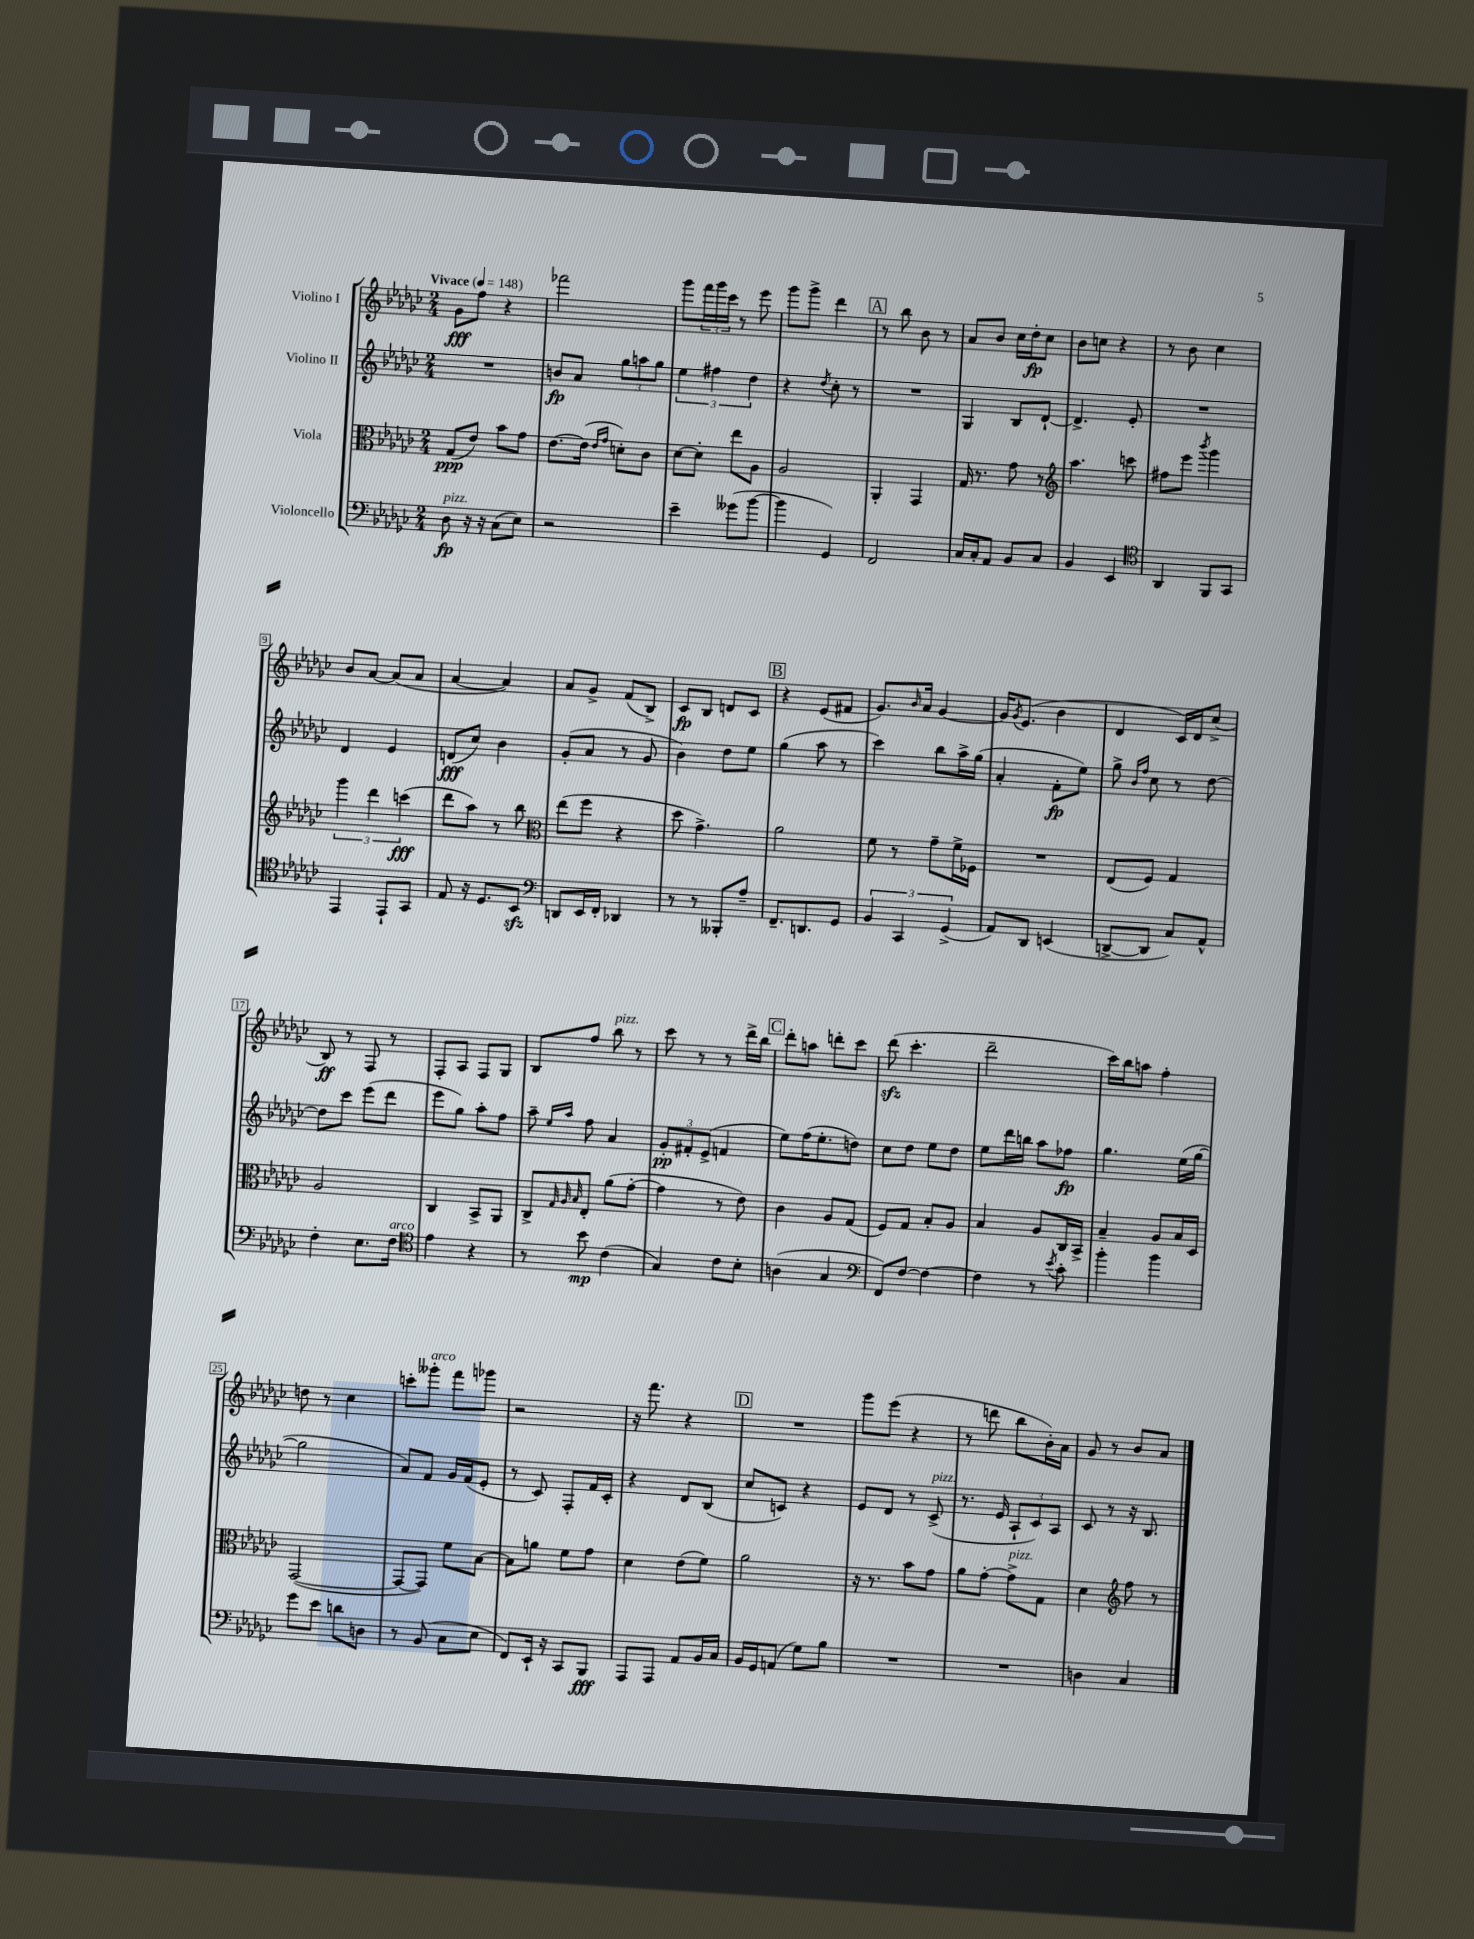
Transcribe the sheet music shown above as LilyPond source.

<<
\new StaffGroup <<
\new Staff = "s0" \with { instrumentName = "Violino I" } {
    \clef treble \key ges \major \numericTimeSignature \time 2/4 \tempo "Vivace" 4 = 148
    ges'8\fff f''8 r4 |
    fes'''2 |
    ges'''8 \tuplet 3/2 { f'''16 ges'''16 ces'''16 } r8 ees'''8 |
    ges'''8 ges'''8-> des'''4 |
    \mark \markup { \box "A" } r8 bes''8 bes'8 r8 |
    aes'8 bes'8 ces''16 des''16-.\fp ces''8 |
    bes'8 c''8 r4 |
    r8 bes'8 ces''4 |
    bes'8 aes'8~ aes'8( aes'8 |
    aes'4~ aes'4) |
    aes'8 ges'8-> f'8( bes8->) |
    ces'8\fp bes8 d'8 ces'8 |
    \mark \markup { \box "B" } r4 ees'8( fis'8 |
    ges'8.) \grace { bes'16 } aes'16 ges'4~ |
    ges'16 \acciaccatura { ges'8 } ees'8.( bes'4 |
    des'4 ces'16) des'16 ces''8->( |
    bes8\ff) r8 f8 r8 |
    f8-. aes8 f8 ges8 |
    bes8 f''8 bes''8^\markup { \italic "pizz." } r8 |
    ces'''8 r8 r8 des'''16-> bes''16 |
    \mark \markup { \box "C" } des'''8-. a''8 d'''8-. ces'''8 |
    des'''8\sfz( ces'''4.-. |
    des'''2-- |
    ces'''16) bes''16 a''8 f''4-. |
    d''8 r8 ces''4 |
    c'''8-. geses'''8-.^\markup { \italic "arco" } f'''8 ges'''8 |
    r2 |
    r16 f'''8. r4 |
    \mark \markup { \box "D" } R2 |
    ges'''8 ees'''8( r4 |
    r8 d'''8 bes''8 bes'16-.) aes'16 |
    ges'8 r8 bes'8 aes'8 \bar "|." |
}
\new Staff = "s1" \with { instrumentName = "Violino II" } {
    \clef treble \key ges \major \numericTimeSignature \time 2/4
    R2 |
    b'8\fp aes'8 \tuplet 3/2 { ges''8 a''8 ges''8 } |
    \tuplet 3/2 { ees''4 fis''4 des''4 } |
    r4 \acciaccatura { des''8 } ces''8-. r8 |
    \mark \markup { \box "A" } R2 |
    ges4 bes8 des'8~-! |
    des'4.-> ees'8-. |
    R2 |
    des'4 ees'4 |
    d'8\fff( ces''8) bes'4 |
    ges'8-.( aes'8 r8 ges'8 |
    bes'4) des''8 ees''8 |
    \mark \markup { \box "B" } ges''4( aes''8 r8 |
    ces'''4) bes''8 aes''16-> ges''16( |
    aes'4-. f'8-.\fp ees''8) |
    ges''8-> \grace { bes'16 f''16 } ces''8 r8 des''8~ |
    des''8 ces'''8 ees'''8( des'''8 |
    ees'''8 ges''8) aes''8-. f''8 |
    aes''8-- \grace { ees''16 aes''16 } f''8 aes'4 |
    \tuplet 3/2 { ges'8-.\pp fis'8-. ees'8->( } f'4 |
    \mark \markup { \box "C" } ees''8) f''16( ees''8.-. d''8) |
    ces''8 des''8 ees''8 des''8 |
    ees''8 des'''16 b''16 aes''8 fes''8\fp |
    ges''4. ees''16( ges''16~ |
    ges''2 |
    aes'8) f'8 ges'16 f'16( ees'8-. |
    r8 ces'8) f8-. f'16 ces'16-. |
    r4 des'8 bes8( |
    \mark \markup { \box "D" } ces''8 c'8) r4 |
    ees'8 des'8 r8 ces'8->^\markup { \italic "pizz." }( |
    r8. ees'16 \tuplet 3/2 { aes8-! ces'8) aes8 } |
    ces'8 r8 r16 bes8. \bar "|." |
}
\new Staff = "s2" \with { instrumentName = "Viola" } {
    \clef alto \key ges \major \numericTimeSignature \time 2/4
    ges8\ppp( ees'8) bes'8 ges'8 |
    ees'8.~ ees'16( \grace { ees'16 ges'16 } d'8-.) ces'8 |
    des'8~ des'8-. ees''8 aes8 |
    aes2 |
    \mark \markup { \box "A" } aes,4-. ges,4 |
    ges16 r8. ges'8 r8 |
    \clef treble aes''4. c'''8 |
    fis''8 ees'''8 \acciaccatura { bes'''8 } ges'''4 |
    \tuplet 3/2 { ges'''4 des'''4 c'''4\fff( } |
    des'''8 aes''8) r8 bes''8 |
    \clef alto ees''8( f''8 r4 |
    des''8 ges'4.->) |
    \mark \markup { \box "B" } aes'2 |
    f'8 r8 ges'8-- f'16-> fes16 |
    R2 |
    ees8( f8) ges4 |
    aes2 |
    ces4 bes,8-> aes,8 |
    ces8-> \grace { ges32 aes32 bes32 } ees8-. aes'8( ges'8~-. |
    ges'4 r8 ees'8) |
    \mark \markup { \box "C" } ces'4 aes8 ges8( |
    f8) ges8 bes8-. aes8 |
    bes4 aes8 ces16 bes,16-> |
    bes4-- aes8 bes16 des16 |
    ges,2~( |
    ges,8~ ges,8) f'8 bes8~ |
    bes8 a'8 f'8 ges'8 |
    des'4 ees'8( f'8) |
    \mark \markup { \box "D" } aes'2 |
    r16 r8. bes'8 ges'8 |
    aes'8 ges'8~-. ges'8->^\markup { \italic "pizz." } ges8 |
    des'4 \clef treble f''8 r8 \bar "|." |
}
\new Staff = "s3" \with { instrumentName = "Violoncello" } {
    \clef bass \key ges \major \numericTimeSignature \time 2/4
    des8\fp^\markup { \italic "pizz." } r16 r16 ces8( ees8) |
    r2 |
    ees'4-- geses'8( bes'8~ |
    bes'4 ges,4) |
    \mark \markup { \box "A" } f,2 |
    ces16 ces16-. aes,8 bes,8 ces8 |
    bes,4 ees,4 |
    \clef tenor aes,4 f,8 ges,8 |
    ees,4 ees,8-! ges,8 |
    ees8 r16 des8. bes,8\sfz |
    \clef bass d,8 ees,16 f,16-. des,4 |
    r8 r8 beses,,8-. aes8-- |
    \mark \markup { \box "B" } f,8.-- d,8. ges,8 |
    \tuplet 3/2 { bes,4 ces,4 ges,4->( } |
    aes,8) des,8 e,4( |
    d,8~-> d,8 ces8) aes,8-^ |
    f4-. ees8. f16^\markup { \italic "arco" } |
    \clef tenor ees'4 r4 |
    r8 bes'8\mp ces'4( |
    ges4) ces'8 bes8-. |
    \mark \markup { \box "C" } a4( ges4 |
    \clef bass f,8) f8~ f4~ |
    f4 r8 \acciaccatura { ees'8 } ces'8-. |
    bes'4-. bes'4 |
    ges'8 ees'8 d'8 d8 |
    r8 bes,8( ces8 ees8 |
    f,8) ees,16-! r16 ces,8 bes,,8\fff |
    aes,,8 aes,,8 aes,8 bes,16 ces16 |
    \mark \markup { \box "D" } bes,16 ges,16 a,8( ges8) bes8 |
    R2 |
    R2 |
    d4 ces4 \bar "|." |
}
>>
>>
\layout { \context { \Score \override BarNumber.stencil = #(make-stencil-boxer 0.1 0.3 ly:text-interface::print) } }
